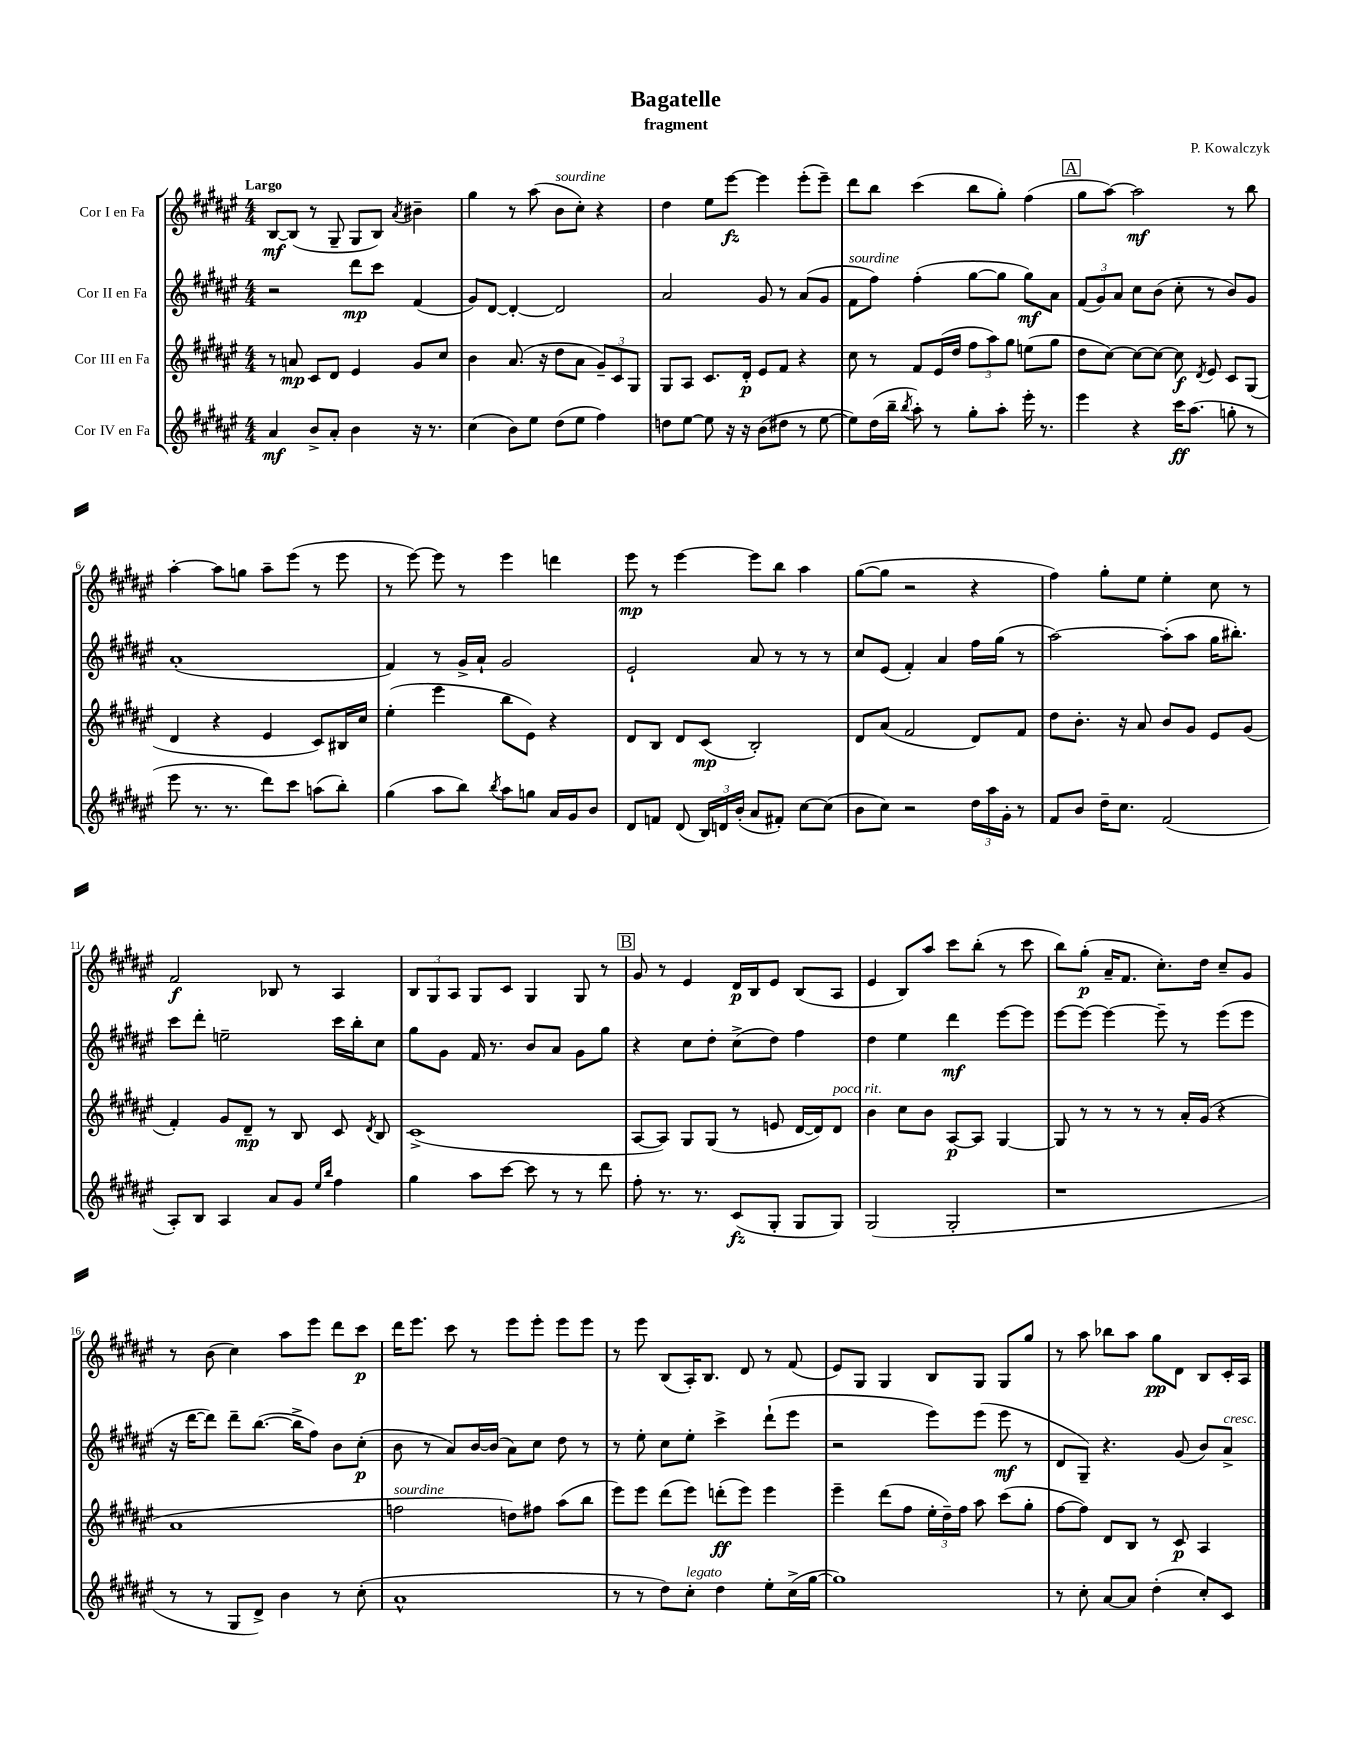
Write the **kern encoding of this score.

**kern	**dynam	**kern	**dynam	**kern	**dynam	**kern	**dynam
*part4	*part4	*part3	*part3	*part2	*part2	*part1	*part1
*staff4	*staff4	*staff3	*staff3	*staff2	*staff2	*staff1	*staff1
*I"Cor IV en Fa	*	*I"Cor III en Fa	*	*I"Cor II en Fa	*	*I"Cor I en Fa	*
*clefG2	*	*clefG2	*	*clefG2	*	*clefG2	*
*k[f#c#g#d#a#e#]	*	*k[f#c#g#d#a#e#]	*	*k[f#c#g#d#a#e#]	*	*k[f#c#g#d#a#e#]	*
*M4/4	*	*M4/4	*	*M4/4	*	*M4/4	*
=1	=1	=1	=1	=1	=1	=1	=1
!	!	!	!	!	!	!LO:TX:a:B:t=Largo	!
4a#/	mf	8r	.	2r	.	[8B/L	mf
.	.	8an/	mp	.	.	(8B/J]	.
8b^/L	.	8c#/L	.	.	.	8r	.
8a#'/J	.	8d#/J	.	.	.	8G#~/	.
4b\	.	4e#/	.	8ddd#\L	mp	8G#/L	.
.	.	.	.	8ccc#\J	.	8B/J)	.
.	.	.	.	.	.	8qa#/	.
16r	.	8g#/L	.	(4f#/	.	4b#X~\	.
8.r	.	.	.	.	.	.	.
.	.	8cc#/J	.	.	.	.	.
=2	=2	=2	=2	=2	=2	=2	=2
(4cc#\	.	4b\	.	8g#/L)	.	4gg#\	.
.	.	.	.	[8d#/J	.	.	.
8b\L)	.	(8.a#/	.	4d#'/_	.	8r	.
8ee#\J	.	.	.	.	.	(8aa#\	.
.	.	16r	.	.	.	.	.
!	!	!	!	!	!	!LO:TX:a:i:t=sourdine	!
(8dd#\L	.	8dd#\L	.	2d#/]	.	8b\L	.
8ee#\J	.	8a#\J	.	.	.	8cc#'\J)	.
4ff#\)	.	12g#~/L)	.	.	.	4r	.
.	.	12c#/	.	.	.	.	.
.	.	12G#/J	.	.	.	.	.
=3	=3	=3	=3	=3	=3	=3	=3
8ddn\L	.	8G#/L	.	2a#/	.	4dd#\	.
[8ee#\J	.	8A#/J	.	.	.	.	.
8ee#\]	.	8.c#/L	.	.	.	8ee#\L	.
16r	.	.	.	.	.	[8eee#\J	fz
16r	.	16d#'/Jk	p	.	.	.	.
(8b\L	.	8e#/L	.	8g#/	.	4eee#\]	.
8dd#X\J	.	8f#/J	.	8r	.	.	.
8r	.	4r	.	(8a#/L	.	(8eee#'\L	.
[8ee#\	.	.	.	8g#/J	.	8eee#~\J)	.
=4	=4	=4	=4	=4	=4	=4	=4
!	!	!	!	!LO:TX:a:i:t=sourdine	!	!	!
8ee#\L])	.	8cc#\	.	8f#\L	.	8ddd#\L	.
(16dd#\L	.	8r	.	8ff#\J)	.	8bb\J	.
16bb~\JJ	.	.	.	.	.	.	.
8qbb/	.	.	.	.	.	.	.
8aa#'\)	.	8f#/L	.	(4ff#'\	.	(4ccc#\	.
8r	.	(16e#/L	.	.	.	.	.
.	.	16dd#/JJ	.	.	.	.	.
8gg#'\L	.	12ff#\L	.	[8gg#\L	.	8bb\L	.
.	.	12aa#\)	.	.	.	.	.
8aa#'\J	.	.	.	8gg#\J]	.	8gg#'\J)	.
.	.	12gg#\J	.	.	.	.	.
16eee#'\	.	(8een\L	.	8gg#\L)	mf	(4ff#\	.
8.r	.	.	.	.	.	.	.
.	.	8gg#\J	.	8a#\J	.	.	.
!!LO:REH:place=s1:t=A
=5	=5	=5	=5	=5	=5	=5	=5
4eee#\	.	8dd#\L	.	(12f#/L	.	8gg#\L	.
.	.	.	.	12g#/)	.	.	.
.	.	[8cc#\J)	.	.	.	[8aa#\J)	.
.	.	.	.	12a#/J	.	.	.
4r	.	8cc#\L_	.	8cc#\L	.	2aa#\]	mf
.	.	8cc#\J_	.	(8b\J	.	.	.
16ccc#\KL	ff	8cc#\]	f	8cc#'\	.	.	.
(8.aa#\J	.	.	.	.	.	.	.
.	.	8qd#/	.	.	.	.	.
.	.	8e#/	.	8r	.	.	.
8ggn'\	.	8c#/L	.	8b/L)	.	8r	.
8r	.	(8G#/J	.	8g#/J	.	8bb\	.
!!LO:LB:g=z
=6	=6	=6	=6	=6	=6	=6	=6
8eee#\	.	4d#/	.	(1a#'	.	[4aa#'\	.
8.r	.	.	.	.	.	.	.
.	.	4r	.	.	.	8aa#\L]	.
8.r	.	.	.	.	.	.	.
.	.	.	.	.	.	8ggn\J	.
8ddd#\L)	.	4e#/	.	.	.	8aa#~\L	.
8ccc#\J	.	.	.	.	.	(8eee#\J	.
(8aan\L	.	8c#/L)	.	.	.	8r	.
8bb'\J)	.	16B#X/L	.	.	.	8eee#\	.
.	.	16cc#/JJ	.	.	.	.	.
=7	=7	=7	=7	=7	=7	=7	=7
(4gg#\	.	(4ee#'\	.	4f#/)	.	8r	.
.	.	.	.	.	.	[8eee#\)	.
8aa#\L	.	4eee#\	.	8r	.	8eee#\]	.
8bb\J)	.	.	.	16g#^/LL	.	8r	.
.	.	.	.	16a#`/JJ	.	.	.
8qbb/	.	.	.	.	.	.	.
8aa#\L	.	8bb\L	.	2g#/	.	4eee#\	.
8ggn\J	.	8e#\J)	.	.	.	.	.
16a#/LL	.	4r	.	.	.	4dddn\	.
16g#/J	.	.	.	.	.	.	.
8b/J	.	.	.	.	.	.	.
=8	=8	=8	=8	=8	=8	=8	=8
8d#/L	.	8d#/L	.	2e#`/	.	8eee#\	mp
8fn/J	.	8B/J	.	.	.	8r	.
(8d#/	.	8d#/L	.	.	.	[4eee#\	.
24B/LL)	.	(8c#/J	mp	.	.	.	.
24dn/	.	.	.	.	.	.	.
(24b'/JJ	.	.	.	.	.	.	.
8a#/L	.	2B'/)	.	8a#/	.	8eee#\L]	.
8f#X'/J)	.	.	.	8r	.	8bb\J	.
[8cc#\L	.	.	.	8r	.	4aa#\	.
(8cc#\J]	.	.	.	8r	.	.	.
=9	=9	=9	=9	=9	=9	=9	=9
8b\L	.	8d#/L	.	8cc#/L	.	([8gg#\L	.
8cc#\J)	.	(8a#/J	.	(8e#/J	.	8gg#\J]	.
2r	.	2f#/	.	4f#'/)	.	2r	.
.	.	.	.	4a#/	.	.	.
24dd#\LL	.	8d#/L)	.	16ff#\LL	.	4r	.
24aa#\	.	.	.	.	.	.	.
.	.	.	.	(16gg#\JJ	.	.	.
24g#'\JJ	.	.	.	.	.	.	.
8r	.	8f#/J	.	8r	.	.	.
=10	=10	=10	=10	=10	=10	=10	=10
8f#/L	.	8dd#\L	.	[2aa#\)	.	4ff#\)	.
8b/J	.	8.b'\J	.	.	.	.	.
16dd#~\KL	.	.	.	.	.	8gg#'\L	.
8.cc#\J	.	16r	.	.	.	.	.
.	.	8a#/	.	.	.	8ee#\J	.
(2f#/	.	8b/L	.	(8aa#'\L]	.	4ee#'\	.
.	.	8g#/J	.	8aa#\J	.	.	.
.	.	8e#/L	.	16gg#\KL	.	8cc#\	.
.	.	.	.	8.bb#X'\J)	.	.	.
.	.	(8g#/J	.	.	.	8r	.
!!LO:LB:g=z
=11	=11	=11	=11	=11	=11	=11	=11
8A#'/L)	.	4f#'/)	.	8ccc#\L	.	2f#/	f
8B/J	.	.	.	8ddd#'\J	.	.	.
4A#/	.	8g#/L	.	2een~\	.	.	.
.	.	8d#~/J	mp	.	.	.	.
8a#/L	.	8r	.	.	.	8B-X/	.
8g#/J	.	8B/	.	.	.	8r	.
16qqee#/LL	.	.	.	.	.	.	.
16qqbb/JJ	.	.	.	.	.	.	.
4ff#\	.	8c#/	.	16ccc#\LL	.	4A#/	.
.	.	.	.	16bb'\J	.	.	.
.	.	8qd#/	.	.	.	.	.
.	.	8B/	.	8cc#\J	.	.	.
=12	=12	=12	=12	=12	=12	=12	=12
4gg#\	.	(1c#^	.	8gg#\L	.	12B/L	.
.	.	.	.	.	.	12G#/	.
.	.	.	.	8g#\J	.	.	.
.	.	.	.	.	.	12A#/J	.
8aa#\L	.	.	.	16f#/	.	8G#/L	.
.	.	.	.	8.r	.	.	.
[8ccc#\J	.	.	.	.	.	8c#/J	.
8ccc#\]	.	.	.	8b/L	.	4G#/	.
8r	.	.	.	8a#/J	.	.	.
8r	.	.	.	8g#\L	.	8G#/	.
8ddd#\	.	.	.	8gg#\J	.	8r	.
!!LO:REH:place=s1:t=B
=13	=13	=13	=13	=13	=13	=13	=13
8ff#'\	.	[8A#/L	.	4r	.	8g#/	.
8.r	.	8A#/J])	.	.	.	8r	.
.	.	8G#/L	.	8cc#\L	.	4e#/	.
8.r	.	.	.	.	.	.	.
.	.	(8G#/J	.	8dd#'\J	.	.	.
(8c#/L	fz	8r	.	(8cc#^\L	.	16d#/LL	p
.	.	.	.	.	.	16B/J	.
8G#'/J	.	8en/	.	8dd#\J)	.	8e#/J	.
8G#/L	.	[16d#/LL	.	4ff#\	.	(8B/L	.
.	.	16d#/J])	.	.	.	.	.
!	!	!LO:TX:a:i:t=poco rit.	!	!	!	!	!
8G#/J)	.	8d#/J	.	.	.	8A#/J	.
=14	=14	=14	=14	=14	=14	=14	=14
(2G#/	.	4b\	.	4dd#\	.	4e#/	.
.	.	8cc#\L	.	4ee#\	.	8B/L)	.
.	.	8b\J	.	.	.	8aa#/J	.
2G#'/	.	[8A#/L	p	4ddd#\	mf	8ccc#\L	.
.	.	8A#/J]	.	.	.	(8bb'\J	.
.	.	[4G#/	.	[8eee#\L	.	8r	.
.	.	.	.	8eee#\J]	.	8ccc#\	.
=15	=15	=15	=15	=15	=15	=15	=15
1r	.	8G#/]	.	[8eee#\L	.	8bb\L)	.
.	.	8r	.	8eee#\J_	.	(8gg#'\J	p
.	.	8r	.	4eee#\_	.	16a#~/KL	.
.	.	.	.	.	.	8.f#/J	.
.	.	8r	.	.	.	.	.
.	.	8r	.	8eee#~\]	.	8.cc#'\L)	.
.	.	16a#'/LL	.	8r	.	.	.
.	.	(16g#/JJ	.	.	.	16dd#\Jk	.
.	.	4r	.	(8eee#\L	.	8cc#~/L	.
.	.	.	.	8eee#\J	.	8g#/J	.
!!LO:LB:g=z
=16	=16	=16	=16	=16	=16	=16	=16
8r	.	1a#	.	16r	.	8r	.
.	.	.	.	[16ddd#\KL	.	.	.
8r	.	.	.	8ddd#\J])	.	(8b\	.
8G#/L	.	.	.	8ddd#~\L	.	4cc#\)	.
8d#^/J)	.	.	.	([8.bb\J	.	.	.
4b\	.	.	.	.	.	8aa#\L	.
.	.	.	.	16bb^\KL]	.	.	.
.	.	.	.	8ff#\J)	.	8eee#\J	.
8r	.	.	.	8b\L	.	8ddd#\L	.
(8cc#'\	.	.	.	(8cc#'\J	p	8ccc#\J	p
=17	=17	=17	=17	=17	=17	=17	=17
!	!	!LO:TX:a:i:t=sourdine	!	!	!	!	!
1a#^^	.	2ffn\	.	8b\	.	16ddd#\KL	.
.	.	.	.	.	.	8.eee#\J	.
.	.	.	.	8r	.	.	.
.	.	.	.	8a#/L)	.	8ccc#\	.
.	.	.	.	[16b/L	.	8r	.
.	.	.	.	(16b/JJ]	.	.	.
.	.	8ddn\L)	.	8a#\L)	.	8eee#\L	.
.	.	8ff#X\J	.	8cc#\J	.	8eee#'\J	.
.	.	(8aa#\L	.	8dd#\	.	8eee#\L	.
.	.	8bb\J	.	8r	.	8eee#\J	.
=18	=18	=18	=18	=18	=18	=18	=18
8r	.	8eee#\L)	.	8r	.	8r	.
8r	.	8eee#\J	.	8ee#'\	.	8eee#\	.
8dd#\L)	.	(8ddd#\L	.	8cc#\L	.	(8B/L	.
!LO:TX:a:i:t=legato	!	!	!	!	!	!	!
8cc#'\J	.	8eee#\J)	.	8ee#'\J	.	16A#'/K)	.
.	.	.	.	.	.	8.B/J	.
4dd#\	.	(8dddn'\L	ff	4ccc#^\	.	.	.
.	.	8eee#\J)	.	.	.	8d#/	.
8ee#'\L	.	4eee#\	.	(8ddd#`\L	.	8r	.
(16cc#^\L	.	.	.	8eee#\J	.	(8f#/	.
[16gg#\JJ	.	.	.	.	.	.	.
=19	=19	=19	=19	=19	=19	=19	=19
1gg#])	.	4eee#~\	.	2r	.	8e#/L)	.
.	.	.	.	.	.	8G#/J	.
.	.	(8ddd#\L	.	.	.	4G#/	.
.	.	8ff#\J	.	.	.	.	.
.	.	24ee#'\LL	.	8eee#\L)	.	8B/L	.
.	.	24dd#~\)	.	.	.	.	.
.	.	24ff#\JJ	.	.	.	.	.
.	.	8aa#\	.	(8eee#\J	.	8G#/J	.
.	.	(8ccc#\L	.	8eee#\	mf	8G#/L	.
.	.	8gg#'\J	.	8r	.	8gg#/J	.
=20	=20	=20	=20	=20	=20	=20	=20
8r	.	[8ff#\L	.	8d#/L	.	8r	.
8cc#'\	.	8ff#\J])	.	8G#~/J)	.	8aa#\	.
[8a#/L	.	8d#/L	.	4.r	.	8bb-X\L	.
8a#/J]	.	8B/J	.	.	.	8aa#\J	.
(4dd#'\	.	8r	.	.	.	8gg#\L	pp
.	.	8c#/	p	(8g#/	.	8d#\J	.
8cc#'/L)	.	4A#/	.	8b/L)	.	8B/L	.
!	!	!	!	!LO:TX:a:i:t=cresc.	!	!	!
8c#/J	.	.	.	8a#^/J	.	16c#'/L	.
.	.	.	.	.	.	16A#/JJ	.
==	==	==	==	==	==	==	==
*-	*-	*-	*-	*-	*-	*-	*-
